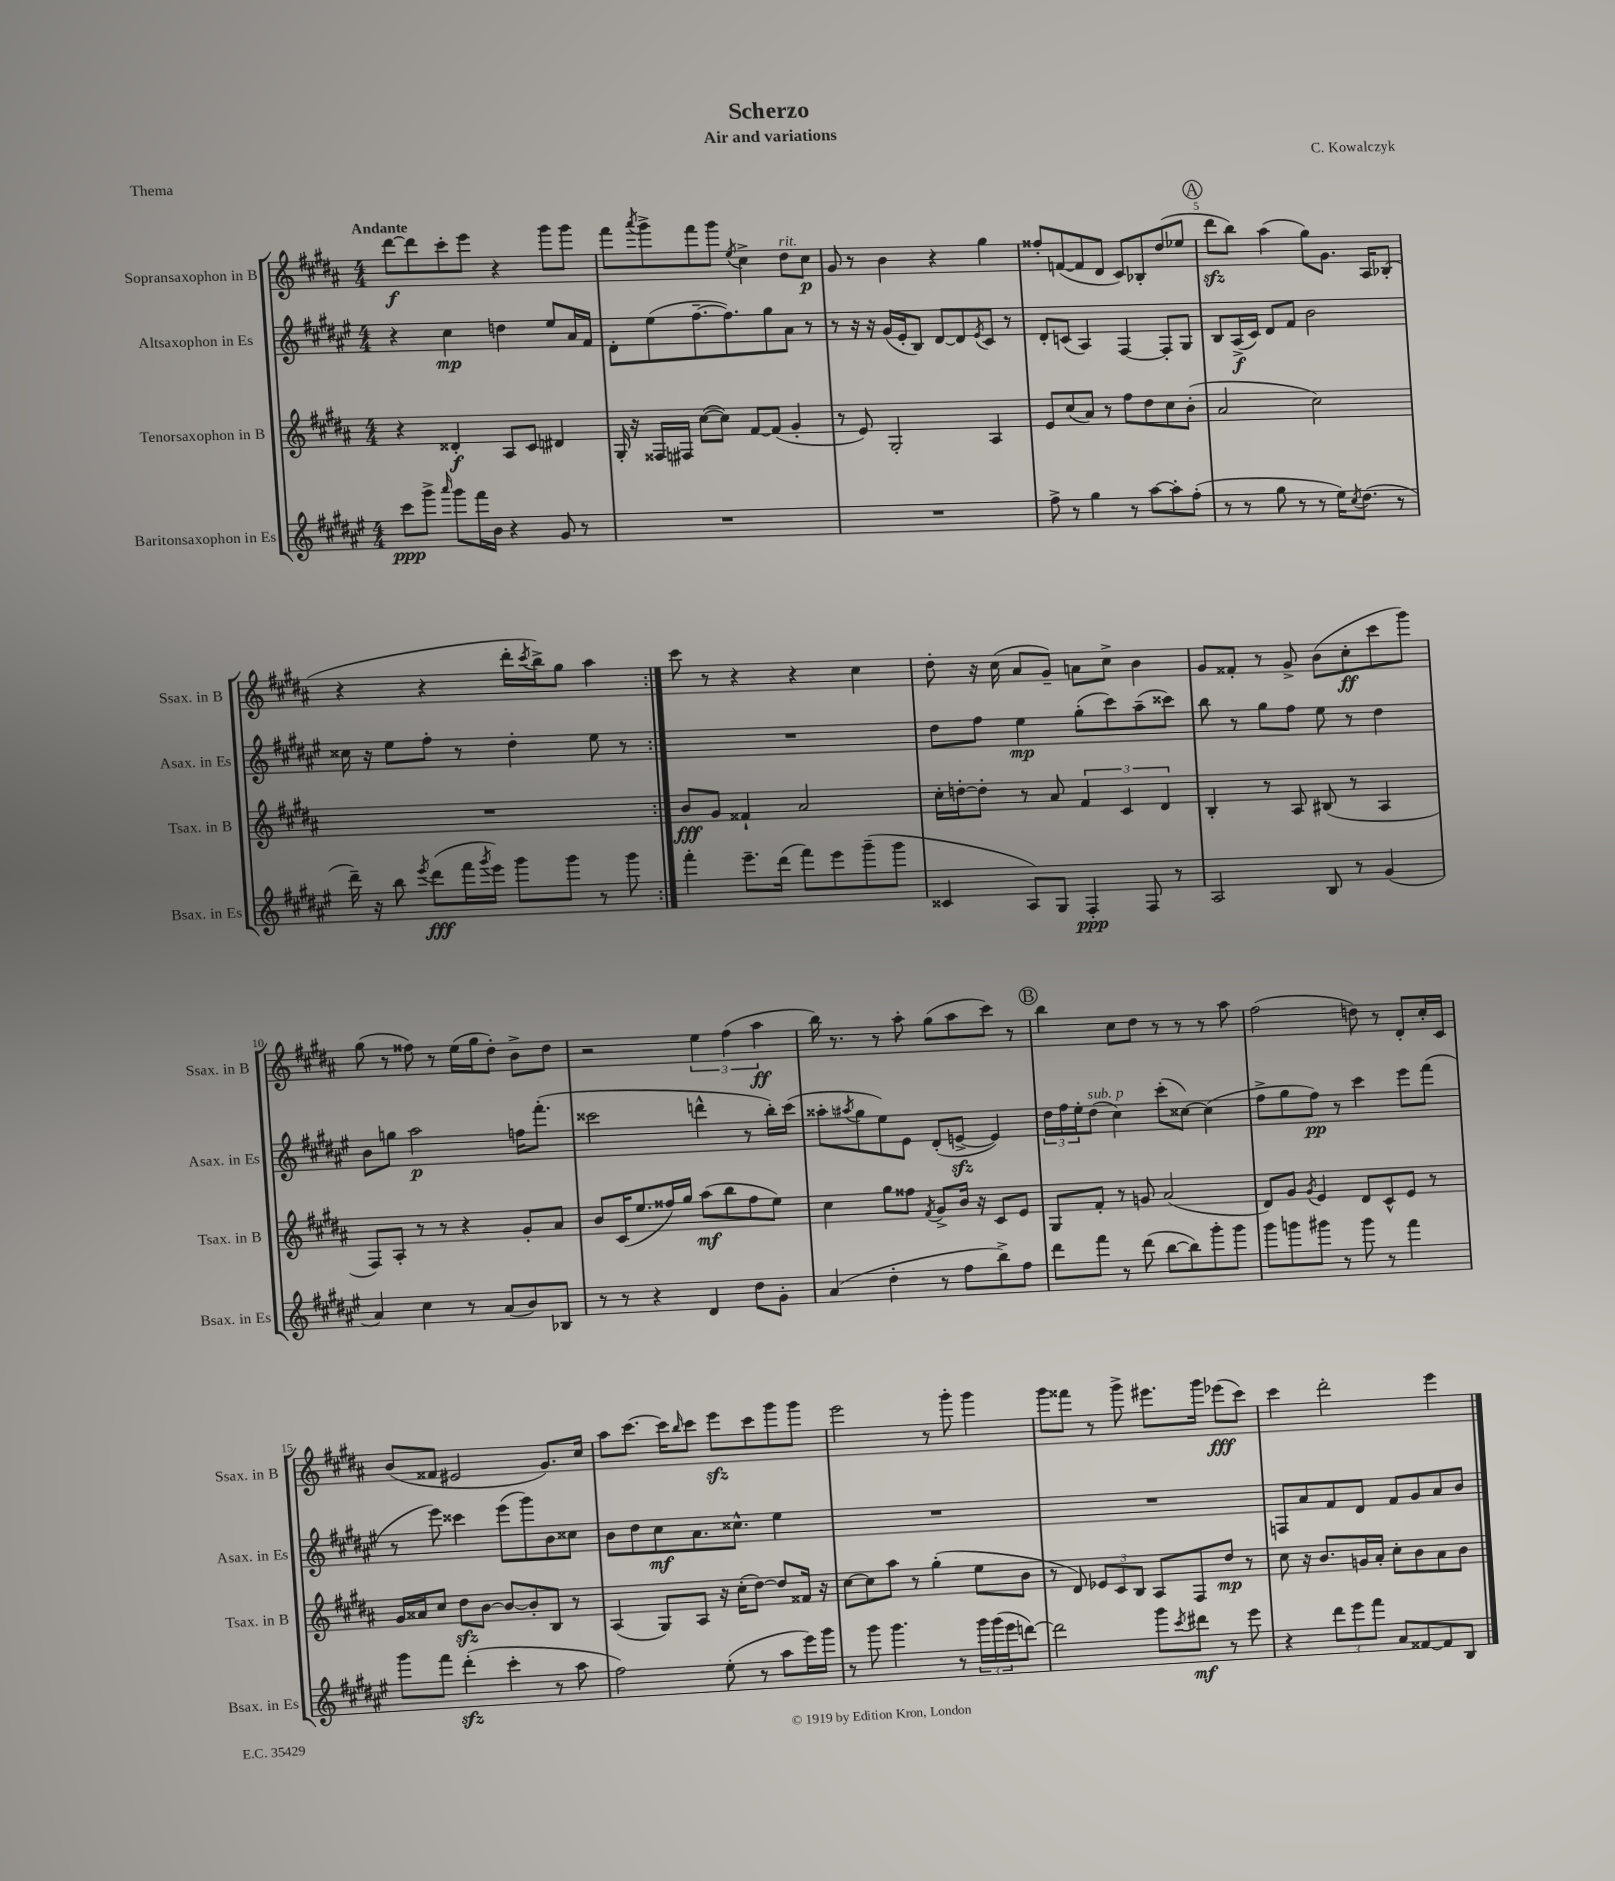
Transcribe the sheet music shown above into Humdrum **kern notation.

**kern	**dynam	**kern	**dynam	**kern	**dynam	**kern	**dynam
*part4	*part4	*part3	*part3	*part2	*part2	*part1	*part1
*staff4	*staff4	*staff3	*staff3	*staff2	*staff2	*staff1	*staff1
*I"Baritonsaxophon in Es	*	*I"Tenorsaxophon in B	*	*I"Altsaxophon in Es	*	*I"Sopransaxophon in B	*
*I'Bsax. in Es	*	*I'Tsax. in B	*	*I'Asax. in Es	*	*I'Ssax. in B	*
*clefG2	*	*clefG2	*	*clefG2	*	*clefG2	*
*k[f#c#g#d#a#e#]	*	*k[f#c#g#d#a#]	*	*k[f#c#g#d#a#e#]	*	*k[f#c#g#d#a#]	*
*M4/4	*	*M4/4	*	*M4/4	*	*M4/4	*
=1	=1	=1	=1	=1	=1	=1	=1
!	!	!	!	!	!	!LO:TX:a:B:t=Andante	!
8ccc#\L	ppp	4r	.	4r	.	[8ddd#\L	f
8ggg#^\J	.	.	.	.	.	8ddd#\]	.
16qqaaa#/	.	.	.	.	.	.	.
8ggg#\L	.	4d##X'/	f	4cc#\	mp	8ccc#'\	.
16fff#\L	.	.	.	.	.	8eee\J	.
16b\JJ	.	.	.	.	.	.	.
4r	.	8A#/L	.	4ddn\	.	4r	.
.	.	8c#/J	.	.	.	.	.
8g#/	.	4d#X/	.	8ee#/L	.	8ggg#\L	.
8r	.	.	.	16a#/L	.	8ggg#\J	.
.	.	.	.	16f#/JJ	.	.	.
=2	=2	=2	=2	=2	=2	=2	=2
1r	.	16G#'/	.	8d#'\L	.	8fff#\L	.
.	.	16r	.	.	.	.	.
.	.	.	.	.	.	8qaaa#/	.
.	.	16F##X/LL	.	(8ee#\	.	8ggg#^\	.
.	.	16F#X/JJ	.	.	.	.	.
.	.	([8cc#\L	.	[8.ff#~\	.	8fff#\	.
.	.	8cc#\J])	.	.	.	8ggg#\J	.
.	.	.	.	8.ff#\])	.	.	.
.	.	.	.	.	.	8qee/	.
.	.	[8f#/L	.	.	.	4cc#^\	.
.	.	(8f#/J]	.	8gg#\	.	.	.
!	!	!	!	!	!	!LO:TX:a:i:t=rit.	!
.	.	4g#'/	.	8a#\J	.	8dd#\L	.
.	.	.	.	8r	.	8cc#\J	p
=3	=3	=3	=3	=3	=3	=3	=3
1r	.	8r	.	8r	.	8g#/	.
.	.	8e/)	.	16r	.	8r	.
.	.	.	.	16r	.	.	.
.	.	2G#'/	.	(16g#/LL	.	4b\	.
.	.	.	.	16e#'/J	.	.	.
.	.	.	.	8B/J)	.	.	.
.	.	.	.	[8d#/L	.	4r	.
.	.	.	.	8d#/]	.	.	.
.	.	.	.	8qe#/	.	.	.
.	.	4A#/	.	8c#/J	.	4gg#\	.
.	.	.	.	8r	.	.	.
=4	=4	=4	=4	=4	=4	=4	=4
8ff#^\	.	8e/L	.	8d#'/L	.	8ff##X'/L	.
8r	.	(8cc#/	.	(8cn/J	.	([8fn/	.
4gg#\	.	8a#/J)	.	4A#/)	.	8f/]	.
.	.	8r	.	.	.	8d#/J	.
8r	.	8ff#\L	.	[4F#/	.	8c#/L)	.
[8aa#\L	.	8dd#\	.	.	.	8B-X'/	.
8aa#'\]	.	8cc#\	.	8F#'/L]	.	(8dd#/	.
(8ff#'\J	.	(8b'\J	.	8G#/J	.	8ee-X/J	.
!!LO:REH:place=s1:t=A
=5	=5	=5	=5	=5	=5	=5	=5
8r	.	2a#/	.	8B/L	.	8ddd#zz\L	.
8r	.	.	.	(16A#^/L	f	8bb\J)	.
.	.	.	.	16c#/JJ)	.	.	.
8gg#\	.	.	.	8d#/L	.	(4aa#\	.
8r	.	.	.	8f#/J	.	.	.
8r	.	2cc#\)	.	2b\	.	8gg#\L)	.
16ee#\KL)	.	.	.	.	.	8.g#\J	.
8qcc#/	.	.	.	.	.	.	.
(8.dd#\J	.	.	.	.	.	.	.
.	.	.	.	.	.	16A#/KL	.
8r	.	.	.	.	.	(8B-X'/J	.
!!LO:LB:g=z
=6	=6	=6	=6	=6	=6	=6	=6
16ddd#~\)	.	1r	.	16cc##X\	.	4r	.
16r	.	.	.	16r	.	.	.
8bb\	.	.	.	8ee#\L	.	.	.
8qeee#/	.	.	.	.	.	.	.
(8ddd#\L	fff	.	.	8ff#'\J	.	4r	.
16fff#\L	.	.	.	8r	.	.	.
8qggg#/	.	.	.	.	.	.	.
16eee#\JJ)	.	.	.	.	.	.	.
8ggg#\L	.	.	.	4dd#'\	.	16ddd#'\LL	.
.	.	.	.	.	.	8qccc#/	.
.	.	.	.	.	.	16bb^\J)	.
8ggg#\J	.	.	.	.	.	8gg#\J	.
8r	.	.	.	8ee#\	.	4aa#\	.
8ggg#\	.	.	.	8r	.	.	.
=7:|!	=7:|!	=7:|!	=7:|!	=7:|!	=7:|!	=7:|!	=7:|!
4fff#'\	.	8b/L	fff	1r	.	8ccc#\	.
.	.	8g#/J	.	.	.	8r	.
8.eee#~\L	.	4f##X`/	.	.	.	4r	.
(16ddd#\Jk	.	.	.	.	.	.	.
8fff#\L)	.	2a#/	.	.	.	4r	.
8eee#\	.	.	.	.	.	.	.
(8ggg#~\	.	.	.	.	.	4cc#\	.
8ggg#\J	.	.	.	.	.	.	.
=8	=8	=8	=8	=8	=8	=8	=8
4c##X/	.	16cc#'\LL	.	8dd#\L	.	8dd#'\	.
.	.	[16ddn'\J	.	.	.	.	.
.	.	8dd'\J]	.	8ff#\J	.	16r	.
.	.	.	.	.	.	(16cc#\	.
8A#/L)	.	8r	.	4ee#\	mp	8a#/L	.
8G#/J	.	8a#/	.	.	.	8g#~/J)	.
4F#'/	ppp	6f#/	.	(8gg#'\L	.	8an\L	.
.	.	.	.	8ccc#\)	.	8cc#^\J	.
.	.	6c#/	.	.	.	.	.
8F#/	.	.	.	(8aa#~\	.	4b\	.
.	.	6d#/	.	.	.	.	.
8r	.	.	.	8ccc##X\J)	.	.	.
=9	=9	=9	=9	=9	=9	=9	=9
2A#/	.	4B'/	.	8bb\	.	8g#/L	.
.	.	.	.	8r	.	8f##X'/J	.
.	.	8r	.	8gg#\L	.	8r	.
.	.	8A#/	.	8ff#\J	.	8g#^/	.
8B/	.	(8B#X/	.	8ee#\	.	(8b\L	.
8r	.	8r	.	8r	.	8cc#'\	ff
(4g#/	.	4A#/	.	4dd#\	.	8ccc#\	.
.	.	.	.	.	.	8ggg#\J)	.
!!LO:LB:g=z
=10	=10	=10	=10	=10	=10	=10	=10
4a#/)	.	8F#/L)	.	8b\L	.	(8gg#\	.
.	.	8A#'/J	.	8ggn\J	.	8r	.
4cc#\	.	8r	.	2aa#\	p	8ff##X\)	.
.	.	8r	.	.	.	8r	.
8r	.	4r	.	.	.	(16ee\LL	.
.	.	.	.	.	.	16gg#\J	.
(8a#/L	.	.	.	.	.	8dd#'\J)	.
8b/)	.	8g#'/L	.	16ffn\KL	.	8b^\L	.
.	.	.	.	(8.fff#'\J	.	.	.
8B-X/J	.	8a#/J	.	.	.	8dd#\J	.
=11	=11	=11	=11	=11	=11	=11	=11
8r	.	8b/L	.	2ccc##X\	.	2r	.
8r	.	(16c#/K	.	.	.	.	.
.	.	8.ee/	.	.	.	.	.
4r	.	.	.	.	.	.	.
.	.	16ff##X/L)	.	.	.	.	.
.	.	16gg#/JJ	.	.	.	.	.
4d#/	.	(8aa#\L	mf	4dddn^^\	.	6ee\	.
.	.	8bb\	.	.	.	.	.
.	.	.	.	.	.	(6ff#\	.
8dd#\L	.	8ff##\	.	8r	.	.	.
.	.	.	.	.	.	6aa#\	ff
8g#'\J	.	8ee\J)	.	16bb'\LL)	.	.	.
.	.	.	.	(16ccc##\JJ	.	.	.
=12	=12	=12	=12	=12	=12	=12	=12
(4a#/	.	4cc#\	.	8aa##X'\L	.	16bb\)	.
.	.	.	.	.	.	8.r	.
.	.	.	.	8qaa#X/	.	.	.
.	.	.	.	8gg#\	.	.	.
4dd#'\	.	8gg#\L	.	8ee#\)	.	8r	.
.	.	8ff##X\J	.	8e#\J	.	8aa#'\	.
.	.	8qf#/	.	.	.	.	.
8r	.	8g#^/L	.	(8d#'/L	.	(8gg#\L	.
8ff#\L	.	16b/Jk	.	[8enzz^/J	.	8aa#\	.
.	.	16r	.	.	.	.	.
8bb^\)	.	8c#/L	.	4e/])	.	8ccc#\J)	.
8ff#\J	.	8e/J	.	.	.	8r	.
!!LO:REH:place=s1:t=B
=13	=13	=13	=13	=13	=13	=13	=13
8ddd#\L	.	8G#/L	.	24dd#\LL	.	4bb\	.
.	.	.	.	24ff#\	.	.	.
.	.	.	.	24ee#'\J	.	.	.
!	!	!	!	!LO:TX:a:i:t=sub. p	!	!	!
8fff#\J	.	8f#'/J	.	(8dd#\J	.	.	.
8r	.	8r	.	4cc#\)	.	8cc#\L	.
(8ddd#\	.	8gn/	.	.	.	8dd#\J	.
[8bb\L	.	(2a#/	.	(8ccc#'\L	.	8r	.
8bb\])	.	.	.	[8cc##X\J)	.	8r	.
8ggg#'\	.	.	.	(4cc##\]	.	8r	.
8ggg#\J	.	.	.	.	.	8aa#\	.
=14	=14	=14	=14	=14	=14	=14	=14
8ggg#\L	.	8d#/L)	.	8ff#^\L	.	(2ff#\	.
8gggn\	.	8g#/J	.	8gg#\	.	.	.
.	.	8qg#/	.	.	.	.	.
8ggg#X\J	.	4e/	.	8ff#\J)	pp	.	.
8r	.	.	.	8r	.	.	.
8ggg#\	.	8d#/L	.	4ccc#\	.	8ddn\)	.
8r	.	8c#^^/	.	.	.	8r	.
4fff#\	.	8e/J	.	8eee#\L	.	8d#'/L	.
.	.	8r	.	(8fff#\J	.	16cc#'/L	.
.	.	.	.	.	.	16c#/JJ	.
!!LO:LB:g=z
=15	=15	=15	=15	=15	=15	=15	=15
8ggg#\L	.	16g#/LL	.	8r	.	(8b/L	.
.	.	16a##X/J	.	.	.	.	.
8fff#\J	.	8cc#/J	.	8eee#\)	.	8f##X/J	.
(4ddd#zz'\	.	8dd#zz\L	.	4ccc##X\	.	2e#X/	.
.	.	[8b\J	.	.	.	.	.
4ccc#'\	.	8b/L_	.	(8eee#\L	.	.	.
.	.	8b'/]	.	8ggg#\)	.	.	.
8r	.	8B/J	.	8b\	.	8.g#/L)	.
8aa#\	.	8r	.	8cc##X\J	.	.	.
.	.	.	.	.	.	16cc#/Jk	.
=16	=16	=16	=16	=16	=16	=16	=16
2ff#\)	.	(4A#/	.	8b\L	.	8aa#\L	.
.	.	.	.	8dd#\	.	[8.ccc#\J	.
.	.	8G#/L)	.	8cc#\	mf	.	.
.	.	.	.	.	.	16ccc#\KL]	.
.	.	.	.	.	.	16qqbb/	.
.	.	8A#/J	.	8.a#\	.	8ccc#\J	.
(8ee#'\	.	16r	.	.	.	8eeezz\L	.
.	.	(16cc#'\KL	.	8.cc##X^^\J	.	.	.
8r	.	[8dd#\J)	.	.	.	8ccc#\	.
8aa#\L	.	8dd#/L]	.	4ee#\	.	8ggg#\	.
16eee#\L)	.	16f##X/Jk	.	.	.	8ggg#\J	.
16ggg#\JJ	.	16r	.	.	.	.	.
=17	=17	=17	=17	=17	=17	=17	=17
8r	.	[8cc#\L	.	1r	.	2eee\	.
8ggg#\	.	8cc#\]	.	.	.	.	.
4.ggg#\	.	8aa#\J	.	.	.	.	.
.	.	8r	.	.	.	.	.
.	.	(4gg#'\	.	.	.	8r	.
8r	.	.	.	.	.	8ggg#'\	.
24ggg#\LL	.	8ee\L	.	.	.	4ggg#\	.
(24ggg#\	.	.	.	.	.	.	.
24eee#\J	.	.	.	.	.	.	.
[8dddn\J)	.	8b\J	.	.	.	.	.
=18	=18	=18	=18	=18	=18	=18	=18
2ddd\]	.	8r	.	1r	.	8ggg#\L	.
.	.	8d#/)	.	.	.	8fff##X\J	.
.	.	12e-X/L	.	.	.	8r	.
.	.	12c#/	.	.	.	.	.
.	.	.	.	.	.	8ggg#^\	.
.	.	12B/J	.	.	.	.	.
8ggg#\L	.	8A#/L	.	.	.	8.eee#X\L	.
8qccc#/	.	.	.	.	.	.	.
8ddd#X\J	mf	8F#/	.	.	.	.	.
.	.	.	.	.	.	16ggg#\Jk	.
8r	.	8dd#/J	mp	.	.	(8eee-X\L	fff
8eee#\	.	8r	.	.	.	8ccc#\J)	.
=19	=19	=19	=19	=19	=19	=19	=19
4r	.	8cc#\	.	8Fn/L	.	4ccc#\	.
.	.	16r	.	8a#/	.	.	.
.	.	8.b/L	.	.	.	.	.
12ddd#\L	.	.	.	8f#/	.	2ddd#'\	.
12eee#\	.	.	.	.	.	.	.
.	.	16gn/L	.	8d#/J	.	.	.
12fff#\J	.	.	.	.	.	.	.
.	.	16a#'/JJ	.	.	.	.	.
8a#/L	.	8cc#'\L	.	8f#/L	.	.	.
[8f##X/	.	8b\	.	8g#/	.	.	.
8f##/]	.	8a#\	.	8a#/	.	4eee\	.
8B/J	.	8b\J	.	8b/J	.	.	.
==	==	==	==	==	==	==	==
*-	*-	*-	*-	*-	*-	*-	*-
